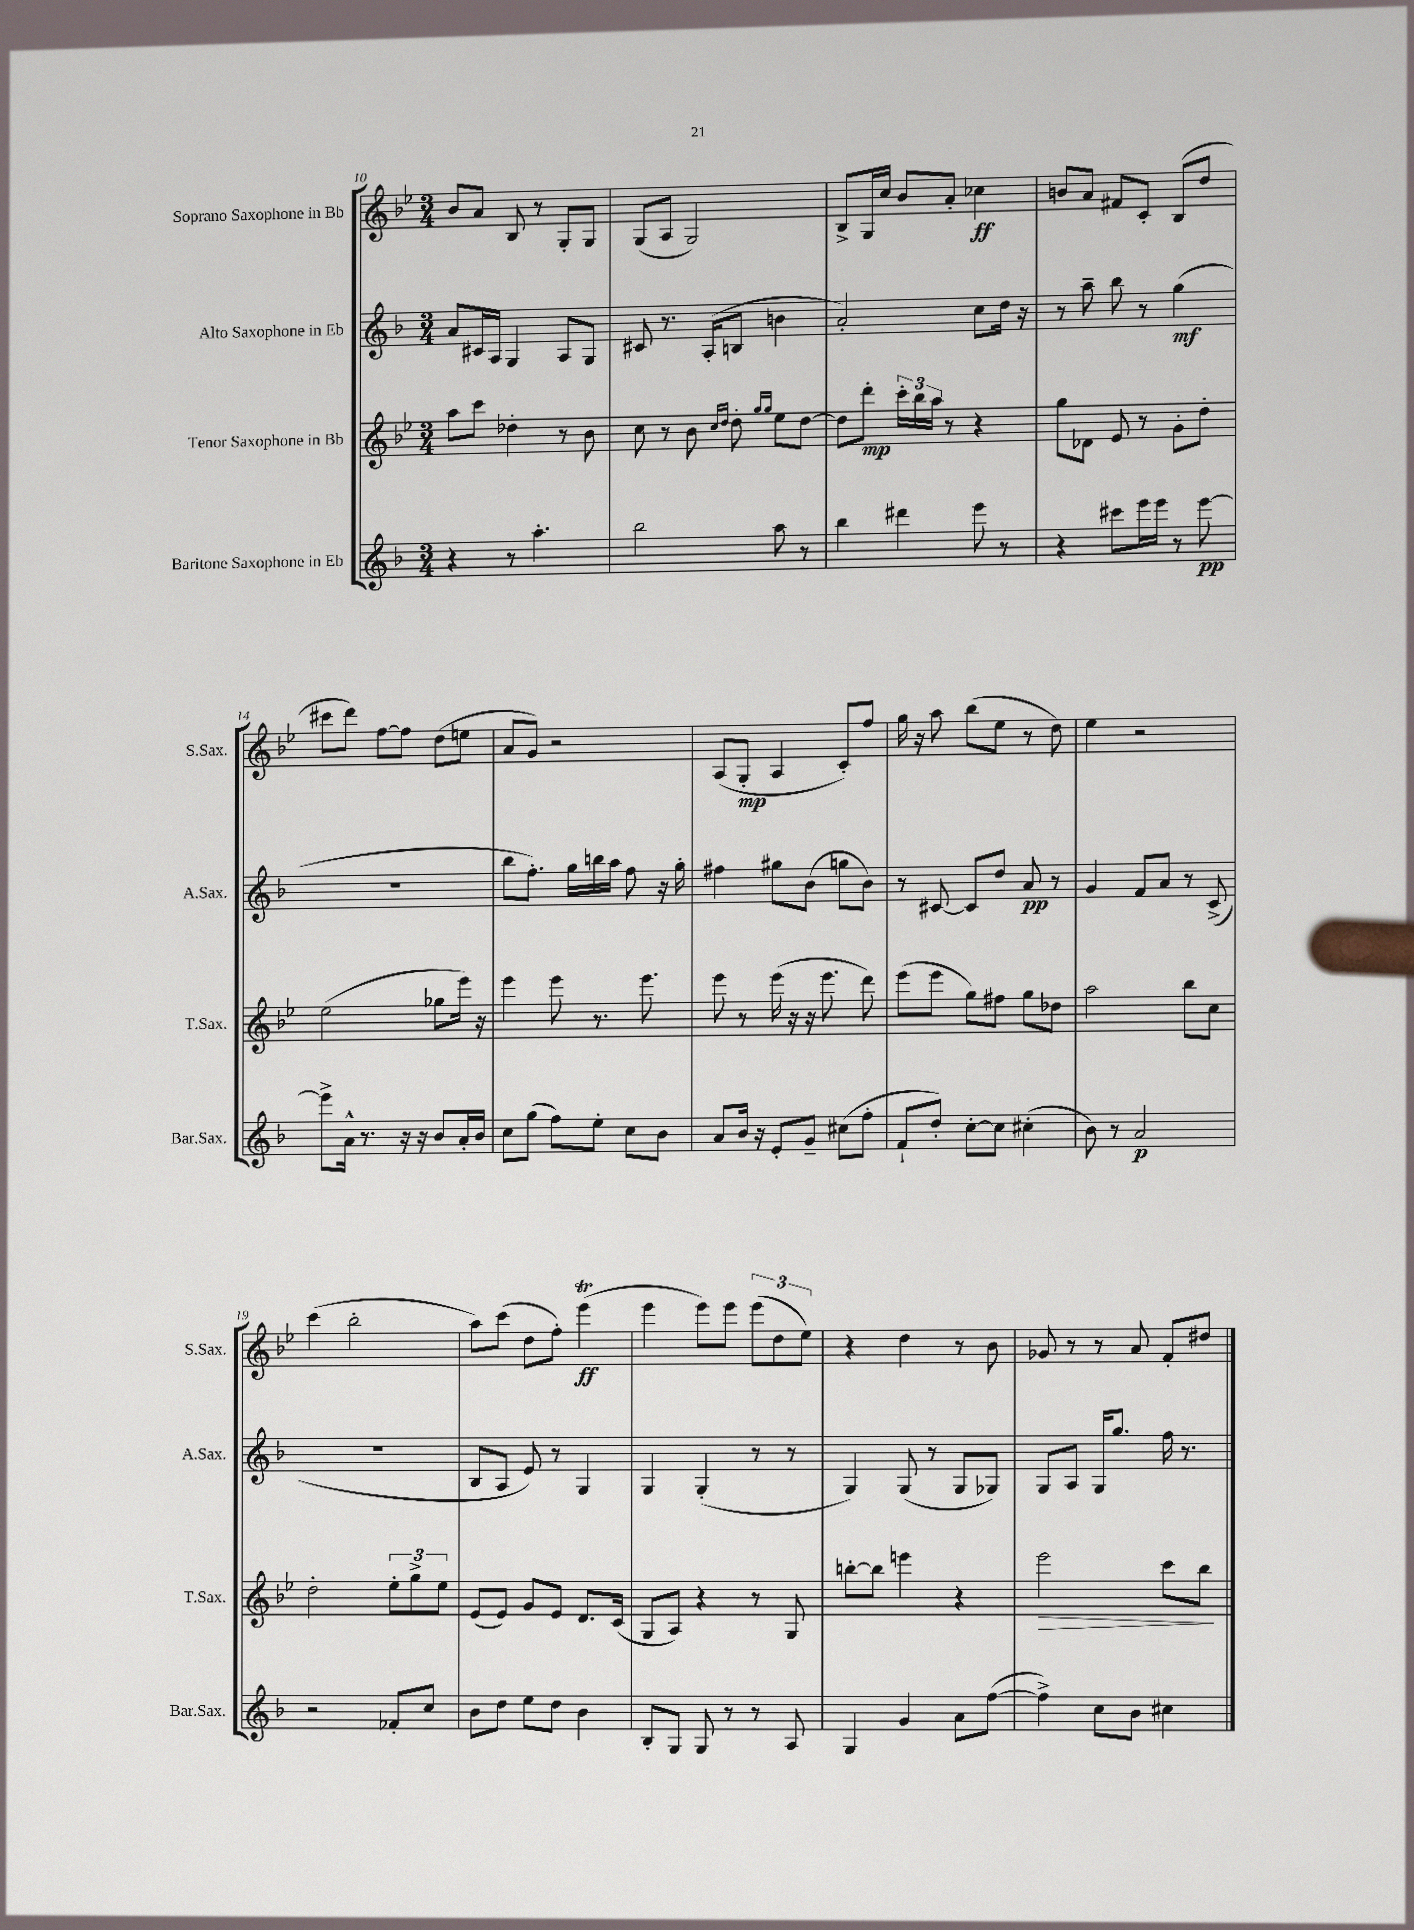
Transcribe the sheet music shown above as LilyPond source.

<<
\new StaffGroup <<
\new Staff = "s0" \with { instrumentName = "Soprano Saxophone in Bb" shortInstrumentName = "S.Sax." } {
    \clef treble \key bes \major \numericTimeSignature \time 3/4
    \autoBeamOff bes'8[ a'8] bes8 r8 g8[-. g8] |
    g8[( a8] g2) |
    bes8[-> g16 c''16] bes'8[ a'8]-. ces''4\ff |
    b'8[ a'8] fis'8[ c'8]-. bes8[( d''8] |
    cis'''8[ d'''8]) f''8[~ f''8] d''8[( e''8] |
    a'8[ g'8]) r2 |
    a8[( g8]-.\mp a4 c'8[-.) f''8] |
    g''16 r16 a''8 bes''8[( ees''8] r8 d''8) |
    ees''4 r2 |
    c'''4( bes''2-. |
    a''8[) c'''8]( d''8[ f''8]-.) ees'''4\trill\ff( |
    ees'''4 ees'''8[) ees'''8] \tuplet 3/2 { ees'''8[( d''8 ees''8]) } |
    r4 d''4 r8 bes'8 |
    ges'8 r8 r8 a'8 f'8[-. dis''8] \bar "|." |
}
\new Staff = "s1" \with { instrumentName = "Alto Saxophone in Eb" shortInstrumentName = "A.Sax." } {
    \clef treble \key f \major \numericTimeSignature \time 3/4
    \autoBeamOff a'8[ cis'16 a16] g4 a8[ g8] |
    cis'8 r8. a16[-.( b8] b'4 |
    a'2-.) c''8[ d''16] r16 |
    r8 a''8-- bes''8 r8 g''4\mf( |
    R2. |
    bes''8[ f''8.]-.) g''16[ b''16 a''16] f''8 r16 g''16-. |
    fis''4 gis''8[ bes'8]( g''8[ bes'8]) |
    r8 cis'8~ cis'8[ d''8] a'8\pp r8 |
    g'4 f'8[ a'8] r8 c'8->( |
    R2. |
    bes8[ a8] e'8) r8 g4 |
    g4 g4-.( r8 r8 |
    g4) g8( r8 g8[ ges8]) |
    g8[ a8] g16[ g''8.] f''16 r8. \bar "|." |
}
\new Staff = "s2" \with { instrumentName = "Tenor Saxophone in Bb" shortInstrumentName = "T.Sax." } {
    \clef treble \key bes \major \numericTimeSignature \time 3/4
    \autoBeamOff a''8[ c'''8] des''4-. r8 bes'8 |
    c''8 r8 bes'8 \grace { c''16[ d''16] } d''8-. \grace { g''16[ g''16] } ees''8[ d''8]~ |
    d''8[ d'''8]-.\mp \tuplet 3/2 { c'''16[-. bes''16 a''16] } r8 r4 |
    g''8[ des'8] ees'8 r8 g'8[-. d''8]-. |
    ees''2( ges''8[ ees'''16]) r16 |
    ees'''4 ees'''8 r8. ees'''8. |
    ees'''8 r8 ees'''16( r16 r16 ees'''8. d'''8) |
    ees'''8[( ees'''8] g''8[) fis''8] g''8[ des''8] |
    a''2 bes''8[ c''8] |
    d''2-. \tuplet 3/2 { ees''8[-. g''8-> ees''8] } |
    ees'8[( ees'8]) g'8[ ees'8] d'8.[ c'16]( |
    g8[ a8]) r4 r8 g8 |
    b''8[~-. b''8] e'''4 r4 |
    ees'''2\> c'''8[ bes''8]\! \bar "|." |
}
\new Staff = "s3" \with { instrumentName = "Baritone Saxophone in Eb" shortInstrumentName = "Bar.Sax." } {
    \clef treble \key f \major \numericTimeSignature \time 3/4
    \autoBeamOff r4 r8 a''4.-. |
    bes''2 a''8 r8 |
    bes''4 dis'''4 e'''8 r8 |
    r4 cis'''8[ e'''16 e'''16] r8 e'''8~\pp |
    e'''8[-> a'16]-^ r8. r16 r16 bes'8[ a'16-. bes'16] |
    c''8[ g''8]( f''8[) e''8]-. c''8[ bes'8] |
    a'8[ bes'16] r16 e'8[-. g'8]-- cis''8[( f''8]-. |
    f'8[-! d''8]-.) c''8[~-. c''8] cis''4-.( |
    bes'8) r8 a'2\p |
    r2 fes'8[-. c''8] |
    bes'8[ d''8] e''8[ d''8] bes'4 |
    bes8[-. g8] g8 r8 r8 a8 |
    g4 g'4 a'8[ f''8]~( |
    f''4->) c''8[ bes'8] cis''4 \bar "|." |
}
>>
>>
\layout { \context { \Score currentBarNumber = #10 } }
